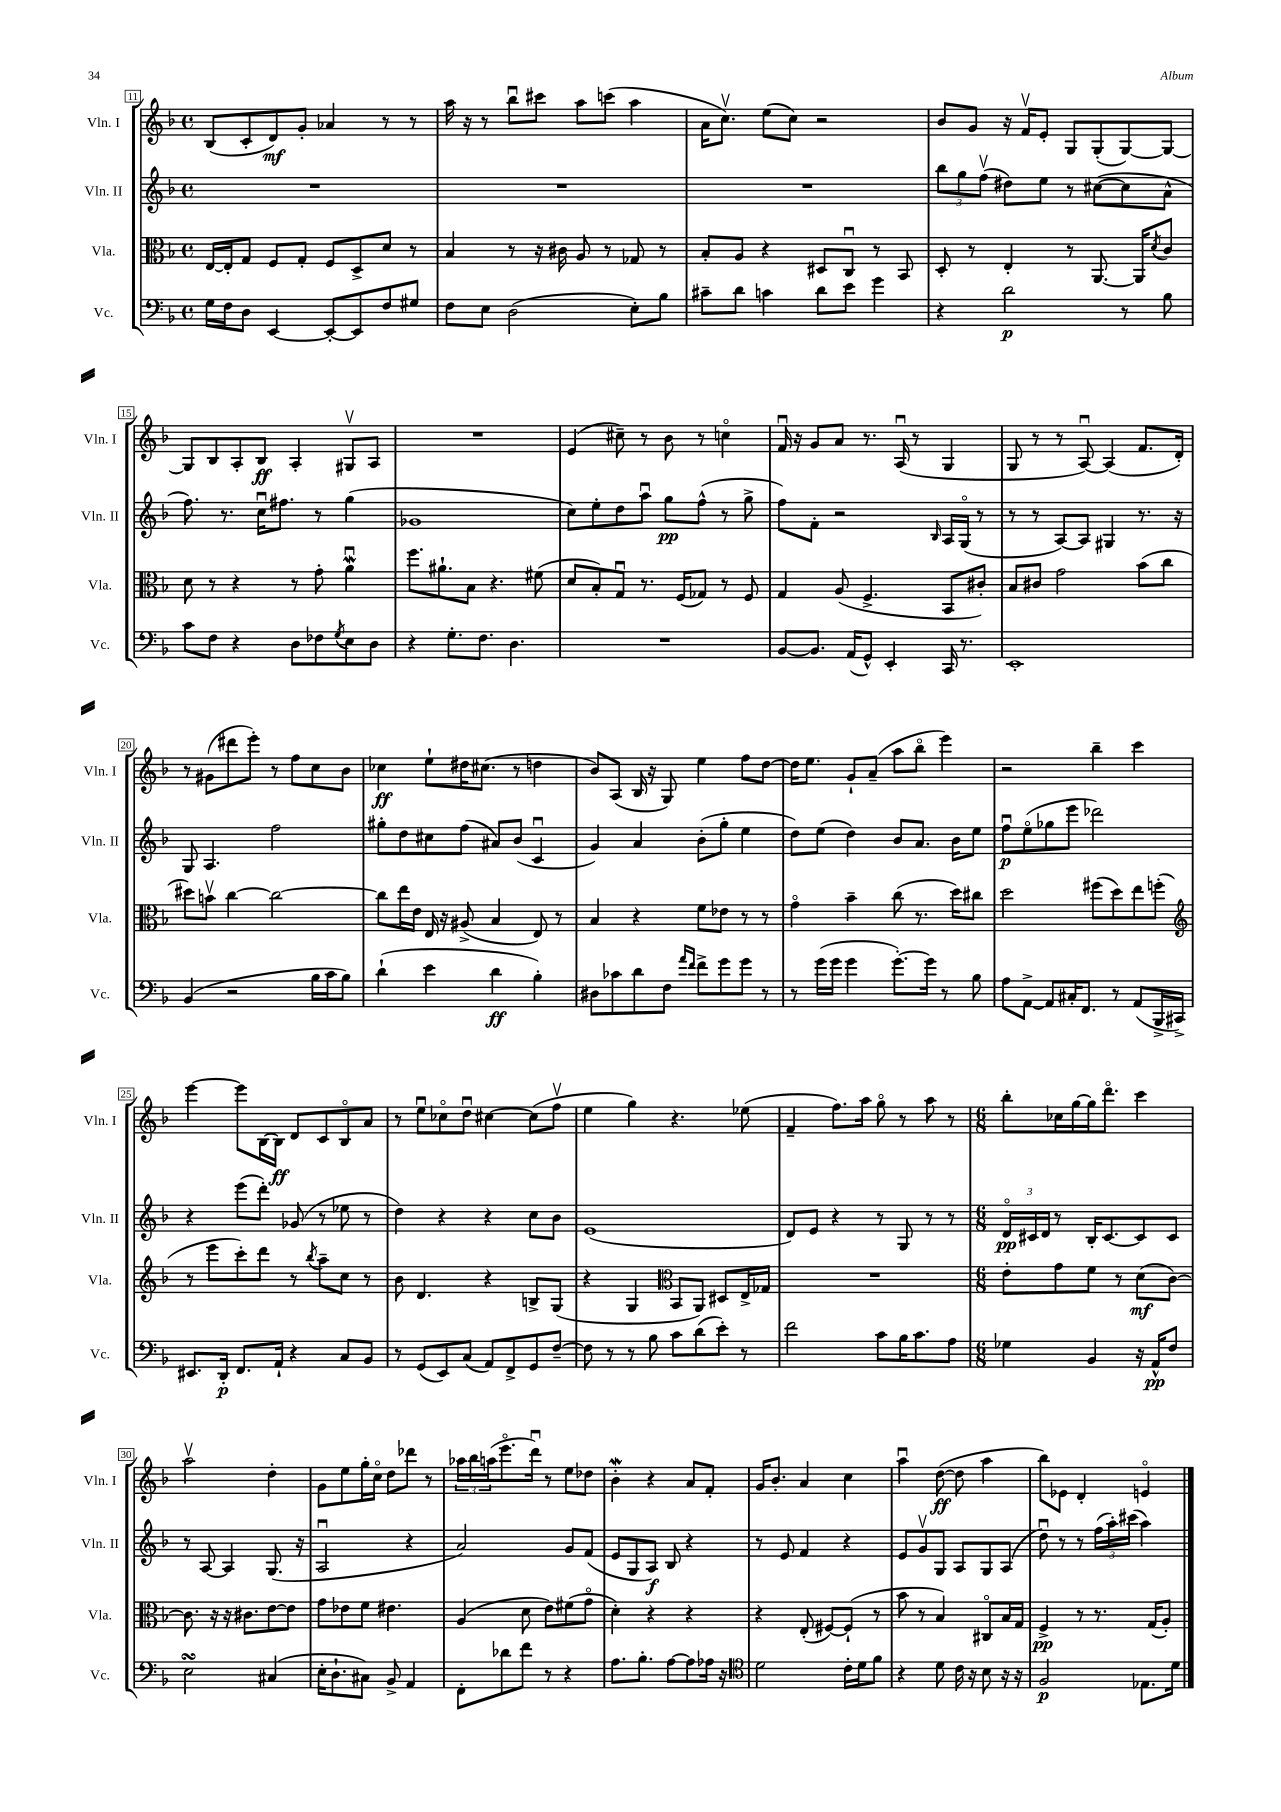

**kern	**kern	**kern	**kern
*staff4	*staff3	*staff2	*staff1
*clefF4	*clefC3	*clefG2	*clefG2
*k[b-]	*k[b-]	*k[b-]	*k[b-]
*M4/4	*M4/4	*M4/4	*M4/4
*met(c)	*met(c)	*met(c)	*met(c)
16G\LL	[16E/LL	1r	(8B-/L
16F\J	16E'/]J	.	.
8D\J	8G/J	.	8c'/
[4EE/	8F/L	.	8d/)
.	8G'/J	.	8g'/J
8EE'/_L	8F/L	.	4a-/
8EE/]	8D^/	.	.
8F/	8d/J	.	8r
8G#/J	8r	.	8r
=	=	=	=
8F\L	4B-/	1r	16aa\
.	.	.	16r
8E\J	.	.	8r
(2D\	8r	.	8bb-u\L
.	16r	.	8ccc#\J
.	16c#\	.	.
.	8A/	.	8aa\L
.	8r	.	(8ccc\J
8E'\L)	8G-/	.	4aa\
8B-\J	8r	.	.
=	=	=	=
8c#~\L	8B-'/L	1r	16a\LK
.	.	.	8.ccv\J)
8d\J	8A/J	.	.
4c\	4r	.	(8ee\L
.	.	.	8cc\J)
8d\L	8D#/L	.	2r
8e\J	8Cu/J	.	.
4g\	8r	.	.
.	8BB-/	.	.
=	=	=	=
4r	8D'/	12bb-\L	8b-/L
.	.	12gg\	.
.	8r	.	8g/J
.	.	(12ffv\J	.
2d\	4E'/	8dd#\L)	16r
.	.	.	16fv/LK
.	.	8ee\J	8e'/J
.	8r	8r	8G/L
.	[8.AA/	([8cc#\L	(8G'/
8r	.	8cc#\]	[8G/)
.	16AA/]LK	.	.
.	8qd/	.	.
8B-\	8c/J	8a^^\J	8G/_J
=	=	=	=
8c\L	8d\	8.ff\)	8G/]L
8F\J	8r	.	8B-/
.	.	8.r	.
4r	4r	.	8A'/
.	.	16ccu\LK	8B-/J
.	.	8.ff#\J	.
8D\L	8r	.	4A'/
8F-\	8g'\	8r	.
8qG/	.	.	.
8E\	4au\	(4gg\	8G#v/L
8D\J	.	.	8A/J
=	=	=	=
4r	8.ff\L	1g-	1r
.	8.a#`\	.	.
8.G'\L	.	.	.
.	8B-\J	.	.
8.F\J	.	.	.
.	4.r	.	.
4.D\	.	.	.
.	(8f#\	.	.
=	=	=	=
1r	8d/L	8cc\L)	(4e/
.	8B-'/)	8ee'\	.
.	8Gu/J	8dd\	8cc#~\)
.	8.r	8aau\J	8r
.	.	8gg\L	8b-\
.	(16F/LK	.	.
.	8G-/J)	(8ff^^\J	8r
.	8r	8r	4cco\
.	8F/	8gg^\	.
=	=	=	=
[8BB-/L	4G/	8ff\L)	16fu/
.	.	.	16r
8.BB-/]J	.	8f'\J	8g/L
.	(8A/	2r	8a/J
(16AA/LK	.	.	.
8GG^^/J)	4.F^/	.	8.r
4EE'/	.	.	.
.	.	.	(16Au/
.	.	.	8r
.	.	16qqB-/	.
16CC/	8BB-/L	16A/LL	4G/
8.r	.	(16Go/JJ	.
.	8c#'/J)	8r	.
=	=	=	=
1EE'	8B-/L	8r	8G/
.	8c#/J	8r	8r
.	2g\	[8A/L)	8r
.	.	8A/]J	[8Au/)
.	.	4G#/	(4A/]
.	(8b-\L	8.r	8.f/L
.	8cc\J	.	.
.	.	16r	16d'/Jk)
=	=	=	=
(4BB-/	8dd#\L)	8G/	8r
.	8bv\J	4.A/	(8g#\L
2r	[4cc\	.	8ddd#\
.	.	.	8eee'\J)
.	2cc\_	2ff\	8r
.	.	.	8ff\L
16B-\LL	.	.	8cc\
16c\J	.	.	.
8B-\J)	.	.	8b-\J
=	=	=	=
(4d`\	8cc\]L	8gg#'\L	4cc-\
.	16ee\L	8dd\	.
.	16e\JJ	.	.
4e\	16E/	8cc#\	8ee`\L
.	16r	.	.
.	(8A#^/	(8ff\J	16dd#\K
.	.	.	(8.cc#\J
4d\	4B-/	8a#/L)	.
.	.	(8b-/J	8r
4B-'\)	8E/)	4cu/	4dd\
.	8r	.	.
=	=	=	=
8D#\L	4B-/	4g/)	8b-/L)
8c-\	.	.	(8A/J
8d\	4r	4a/	16B-/
.	.	.	16r
8F\J	.	.	8G/)
16qqa/LL	.	.	.
16qqf/JJ	.	.	.
8f^\L	8f\L	(8b-'\L	4ee\
8g\	8e-\J	8gg'\J	.
8g\J	8r	4ee\	8ff\L
8r	8r	.	[8dd\J
=	=	=	=
8r	4go\	8dd\L)	16dd\]LK
.	.	.	8.ee\J
(16g\LL	.	(8ee\J	.
16g\JJ	.	.	.
4g\	4b-~\	4dd\)	8g`/L
.	.	.	(8a~/J
[8.g'\L)	(8cc\	8b-/L	8aa\L
.	8.r	8.a/J	8bb-o\J
16g\]Jk	.	.	.
8r	.	.	4eee\)
.	16dd\LK)	16b-\LK	.
8B-\	8cc#\J	8ee\J	.
=	=	=	=
8A\L	2dd\	8ffu\L	2r
[8AA^\J	.	(8eeo\	.
8AA/]L	.	8gg-\	.
16C#'/K	.	8eee\J	.
8.FF/J	.	.	.
.	(8ff#\L	2ddd-\)	4bb-~\
8r	8dd\)	.	.
(8AA/L	8ee\	.	4ccc\
16BBB-^/L	(8ff'\J	.	.
16CC#^/JJ)	.	.	.
=	=	=	=
*	*clefG2	*	*
8.EE#/L	8r	4r	[4eee\
.	8eee\L	.	.
16DD'/Jk	.	.	.
8.FF/L	8ccc'\)	(8eee\L	8eee\]L
.	8ddd\J	8ddd'\J)	[16B-\L
16AA`/Jk	.	.	16B-\]JJ
4r	8r	(8g-/	8d/L
.	8qbb-/	.	.
.	8aa~\L	8r	8c/
8C/L	8cc\J	8ee-\	8B-o/
8BB-/J	8r	8r	8a/J
=	=	=	=
8r	8b-\	4dd\)	8r
(8GG/L	4.d/	.	8eeu\L
8EE/)	.	4r	8cc-o\
(8C/J	.	.	8ddu\J
8AA/L)	4r	4r	[4cc#\
8FF^/	.	.	.
8GG/	8B^/L	8cc\L	(8cc#\]L
[8F~/J	(8G/J	8b-\J	8ffv\J
=	=	=	=
8F\]	4r	(1e	4ee\
8r	.	.	.
8r	4G/	.	4gg\)
8B-\	.	.	.
*	*clefC3	*	*
8c\L	8BB-/L	.	4.r
(8d\	8AA/J)	.	.
8e'\J)	8D#/L	.	.
8r	16E^/L	.	(8ee-\
.	16G-/JJ	.	.
=	=	=	=
2f\	1r	8d/L)	4f~/
.	.	8e/J	.
.	.	4r	8.ff\L)
.	.	.	16aa\Jk
8c\L	.	8r	8ggo\
16B-\K	.	8G/	8r
8.c\	.	.	.
.	.	8r	8aa\
8A\J	.	8r	8r
=	=	=	=
*M6/8	*M6/8	*M6/8	*M6/8
4G-\	8e'\L	24do/LL	8bb-'\L
.	.	24c#/	.
.	.	24d/JJ	.
.	8g\	8r	16cc-\L
.	.	.	[16gg\
4BB-/	8f\J	16B-'/LK	16gg\]J
.	.	[8.c#/	8.dddo\J
.	8r	.	.
16r	(8d\L	8c#/]	4ccc\
16AA^^/LK	.	.	.
8F/J	[8c\J)	8c#/J	.
=	=	=	=
2E\	8.c\]	8r	2aav\
.	.	[8A/	.
.	16r	.	.
.	16r	4A/]	.
.	8.c#\L	.	.
(4C#/	[8e\	(8.G/	4dd'\
.	8e\]J	.	.
.	.	16r	.
=	=	=	=
16E'\LK	8g\L	2Au/	8g\L
8.D`\	.	.	.
.	8e-\	.	8ee\
8C#\J)	8f\J	.	16gg'\L
.	.	.	16cco\JJ
8BB-^/	4.e#\	.	8dd\L
4AA/	.	4r	8ddd-\J
.	.	.	8r
=	=	=	=
8FF'\L	(4A/	2a/)	24aa-\LL
.	.	.	24bb-\
.	.	.	(24aa\J
8d-\	.	.	8.eeeo\
8f\J	8d\	.	.
.	.	.	16dddu\Jk)
8r	8e\L)	.	8r
4r	(8f#\	8g/L	8ee\L
.	8go\J	(8f/J	8dd-\J
=	=	=	=
8.A\L	4d'\)	8e/L	4b-'\
.	.	8G/	.
8.B-'\J	.	.	.
.	4r	8A/J)	4r
[8A\L	.	8B-/	.
8A\]	4r	4r	8a/L
16A-\Jk	.	.	8f'/J
16r	.	.	.
=	=	=	=
*clefC4	*	*	*
2d\	4r	8r	16g/LK
.	.	.	8.b-'/J
.	.	8e/	.
.	(8E'/	4f/	4a/
.	[8F#/L)	.	.
16c'\LL	(8F#`/]J	4r	4cc\
16d\J	.	.	.
8f\J	8r	.	.
=	=	=	=
4r	8b-\	8e/L	4aau\
.	8r	8gv/	.
8d\	4B-/)	8G/J	([8dd\
16c\	.	8A/L	8dd\]
16r	.	.	.
8B-\	8C#o/L	8G/	4aa\
16r	16B-/L	(8A/J	.
16r	16G/JJ	.	.
=	=	=	=
2F/	4F^/	8ddu\)	8bb-\L)
.	.	8r	8e-\J
.	8r	8r	4d'/
.	8.r	(24ff\LL	.
.	.	24aa'\)	.
.	.	(24ccc#\JJ	.
8.E-\L	.	4aa\)	4eo/
.	(16G/LK	.	.
.	8A'/J)	.	.
16d\Jk	.	.	.
==	==	==	==
*-	*-	*-	*-
